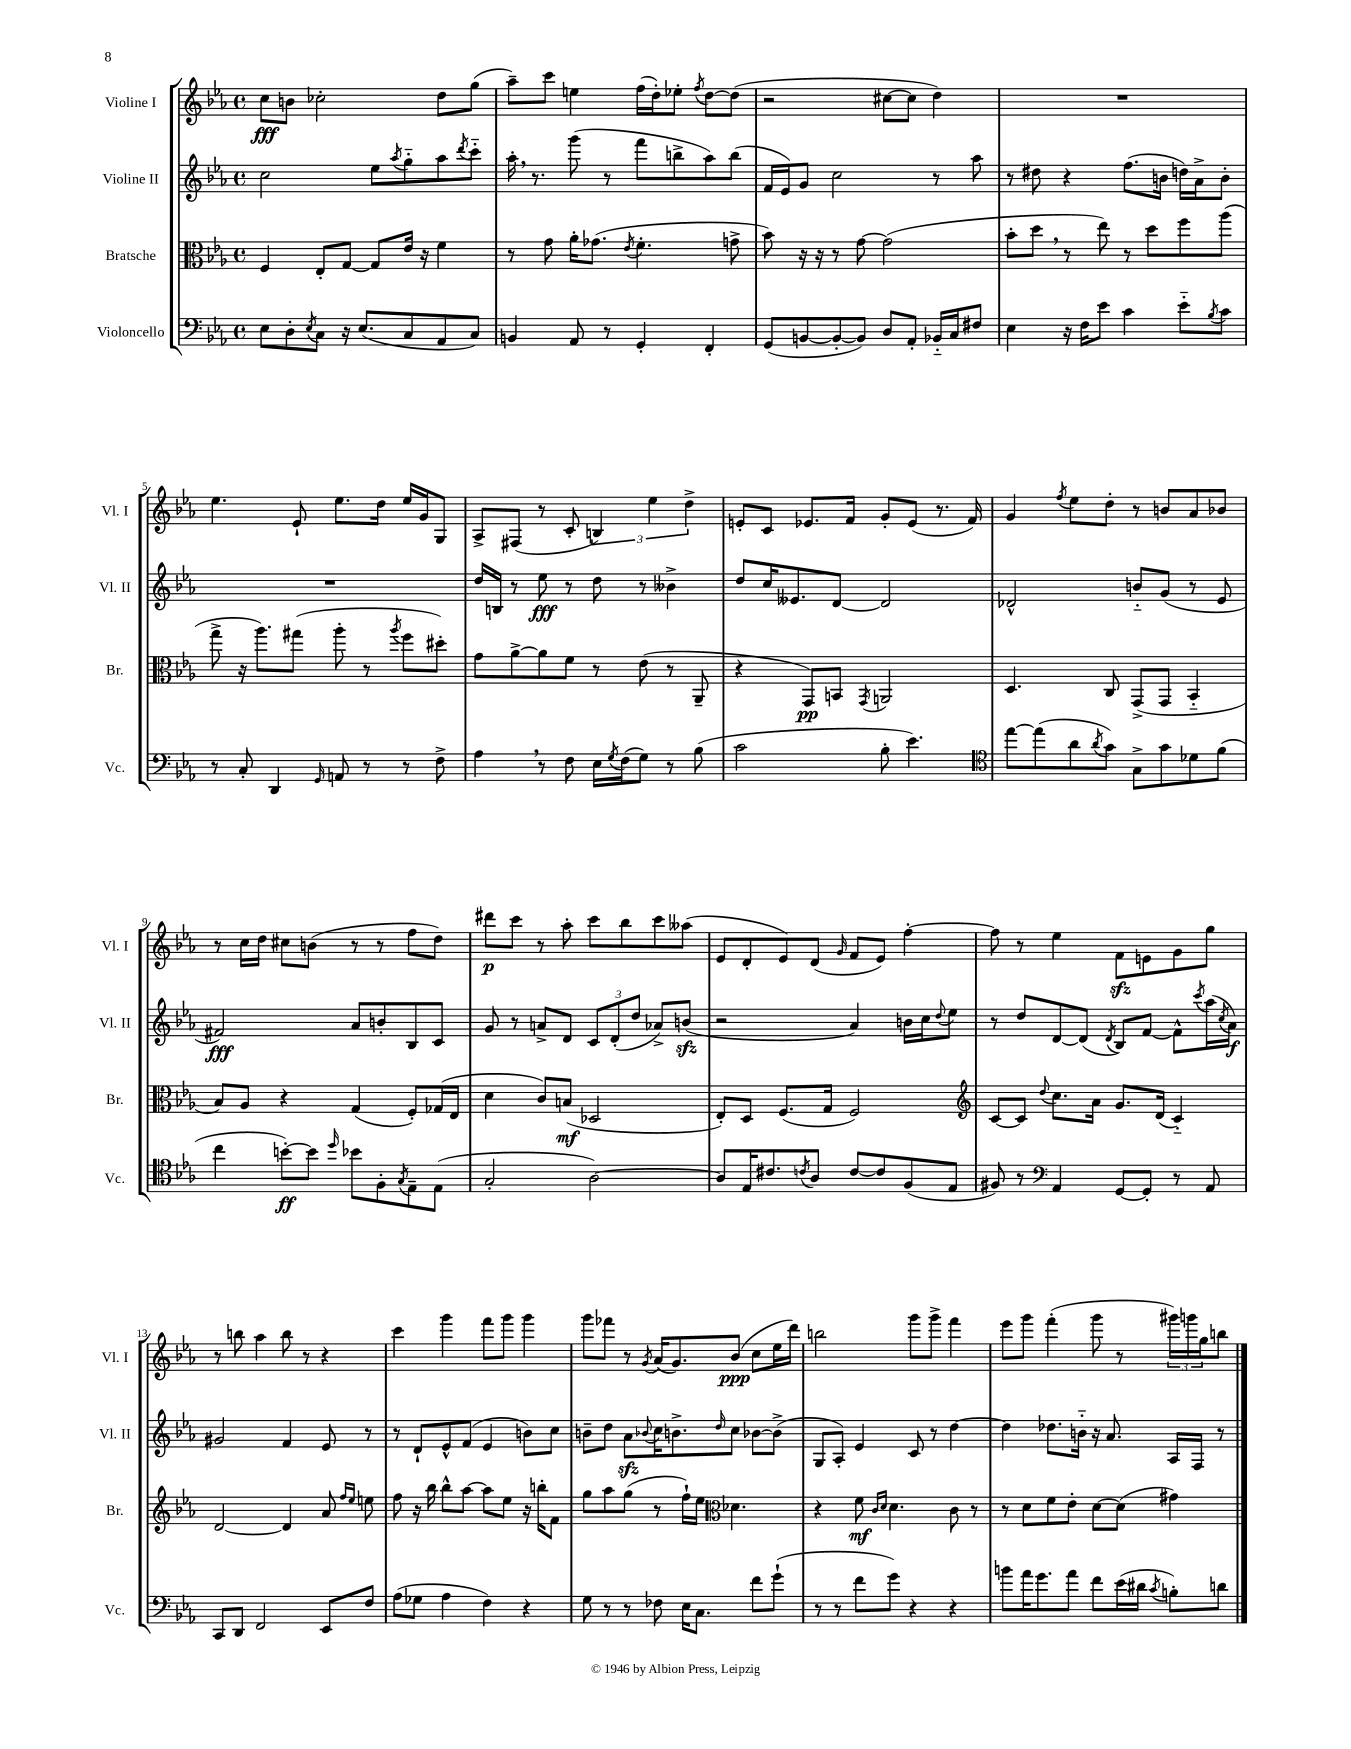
<<
\new StaffGroup <<
\new Staff = "s0" \with { instrumentName = "Violine I" shortInstrumentName = "Vl. I" } {
    \clef treble \key ees \major \defaultTimeSignature \time 4/4
    c''8\fff b'8 ces''2-. d''8 g''8( |
    aes''8--) c'''8 e''4 f''16( d''16-.) ees''8-. \acciaccatura { f''8 } d''8~ d''8( |
    r2 cis''8~ cis''8 d''4) |
    R1 |
    ees''4. ees'8-! ees''8. d''16 ees''16 g'16 g8 |
    aes8-> fis8( r8 c'8-. \tuplet 3/2 { b4) ees''4 d''4-> } |
    e'8-. c'8 ees'8. f'16 g'8-. ees'8( r8. f'16) |
    g'4 \acciaccatura { f''8 } ees''8 d''8-. r8 b'8 aes'8 bes'8 |
    r8 c''16 d''16 cis''8 b'8( r8 r8 f''8 d''8) |
    dis'''8\p c'''8 r8 aes''8-. c'''8 bes''8 c'''8 aeses''8( |
    ees'8 d'8-. ees'8) d'8( \grace { g'16 } f'8 ees'8) f''4~-. |
    f''8 r8 ees''4 f'8\sfz e'8 g'8 g''8 |
    r8 b''8 aes''4 b''8 r8 r4 |
    c'''4 g'''4 f'''8 g'''8 g'''4 |
    g'''8 fes'''8 r8 \acciaccatura { g'8 } aes'16( g'8.) bes'8\ppp( c''8 ees''16 d'''16) |
    b''2 g'''8 g'''8-> f'''4 |
    ees'''8 g'''8 f'''4-.( g'''8 r8 \tuplet 3/2 { gis'''16) g'''16 g''16 } b''8 \bar "|." |
}
\new Staff = "s1" \with { instrumentName = "Violine II" shortInstrumentName = "Vl. II" } {
    \clef treble \key ees \major \defaultTimeSignature \time 4/4
    c''2 ees''8 \acciaccatura { aes''8 } g''8-_ aes''8 \acciaccatura { d'''8 } c'''8-_ |
    aes''16-. \breathe r8. g'''8( r8 f'''8 b''8-> aes''8) b''8( |
    f'16 ees'16) g'8 c''2 r8 aes''8 |
    r8 dis''8 r4 f''8.( b'16 d''16) aes'16-> b'8-. |
    R1 |
    d''16 b16 r8 ees''8\fff r8 d''8 r8 beses'4-> |
    d''8 c''16 eeses'8. d'8~ d'2 |
    des'2-^ b'8-_ g'8( r8 ees'8 |
    fis'2\fff) aes'8 b'8-. bes8 c'8 |
    g'8 r8 a'8-> d'8 \tuplet 3/2 { c'8 d'8-.( d''8 } aes'8->) b'8\sfz( |
    r2 aes'4) b'16 c''16 \appoggiatura { d''8 } ees''8 |
    r8 d''8 d'8~ d'8( \acciaccatura { d'8 } bes8) f'8~ f'8-^ \acciaccatura { c'''8 } aes''16( \acciaccatura { c''8 } aes'16\f) |
    gis'2 f'4 ees'8 r8 |
    r8 d'8-! ees'8-^ f'8( ees'4 b'8) c''8 |
    b'8-- d''8 aes'8\sfz \appoggiatura { bes'8 } c''16 b'8.-> \grace { d''16 } c''8 bes'8~ bes'8->( |
    g8 aes8-.) ees'4 c'8 r8 d''4~ |
    d''4 des''8. b'16-_ r16 aes'8. aes16 f16 r8 \bar "|." |
}
\new Staff = "s2" \with { instrumentName = "Bratsche" shortInstrumentName = "Br." } {
    \clef alto \key ees \major \defaultTimeSignature \time 4/4
    f4 ees8-. g8~ g8 ees'16 r16 f'4 |
    r8 g'8 aes'16-. ges'8.( \acciaccatura { ees'8 } f'4.-. g'8-> |
    bes'8) r16 r16 r8 g'8~ g'2( |
    bes'8-. d''8 \breathe r8 ees''8) r8 d''8 f''8 aes''8( |
    g''8-> r16 aes''8.) gis''8( aes''8-. r8 \acciaccatura { aes''8 } f''8 dis''8-.) |
    g'8 aes'8~-> aes'8 f'8 r8 ees'8( r8 aes,8-- |
    r4 g,8\pp) b,8 \acciaccatura { g,8 } a,2 |
    d4. c8 g,8->( g,8 bes,4-_ |
    bes8) aes8 r4 g4( f8-.) ges16( ees16 |
    d'4 c'8) b8\mf( des2 |
    ees8-.) d8 f8.( g16 f2) |
    \clef treble c'8~ c'8 \appoggiatura { d''8 } c''8. aes'16 g'8. d'16( c'4-_) |
    d'2~ d'4 aes'8 \grace { f''16 ees''16 } e''8 |
    f''8 r16 bes''16 bes''8-^ aes''8~ aes''8 ees''8 r16 b''16-. f'8 |
    g''8 aes''8 g''8( r8 f''16-!) ees''16 \clef alto des'4. |
    r4 f'8\mf \grace { c'16 d'16 } d'4. c'8 r8 |
    r8 d'8 f'8 ees'8-. d'8~ d'8( gis'4) \bar "|." |
}
\new Staff = "s3" \with { instrumentName = "Violoncello" shortInstrumentName = "Vc." } {
    \clef bass \key ees \major \defaultTimeSignature \time 4/4
    ees8 d8-. \acciaccatura { ees8 } c8 r16 ees8.( c8 aes,8 c8) |
    b,4 aes,8 r8 g,4-. f,4-. |
    g,8( b,8~ b,8~-. b,8) d8 aes,8-. bes,16-_ c16 fis8 |
    ees4 r16 f16 ees'8 c'4 ees'8-_ \acciaccatura { bes8 } c'8 |
    r8 c8-. d,4 \grace { g,16 } a,8 r8 r8 f8-> |
    aes4 \breathe r8 f8 ees16 \acciaccatura { g8 } f16( g8) r8 bes8( |
    c'2 bes8-. ees'4.) |
    \clef tenor ees''8~ ees''8( aes'8 \acciaccatura { aes'8 } g'8) g8-> g'8 des'8 f'8( |
    c''4 b'8~-.\ff) b'8 \grace { d''16 } bes'8 f8-. \acciaccatura { g8 } ees8-- ees8( |
    g2-. aes2~) |
    aes8 ees16 cis'8. \acciaccatura { c'8 } aes8 c'8~ c'8 f8( ees8 |
    fis8) r8 \clef bass aes,4 g,8~ g,8-. r8 aes,8 |
    c,8 d,8 f,2 ees,8 f8 |
    aes8( ges8 aes4 f4) r4 |
    g8 r8 r8 fes8 ees16 c8. f'8 g'8-!( |
    r8 r8 f'8 g'8) r4 r4 |
    b'8 aes'16 g'8. aes'8 f'8 ees'16( dis'16 \acciaccatura { c'8 } b8-.) d'8 \bar "|." |
}
>>
>>
